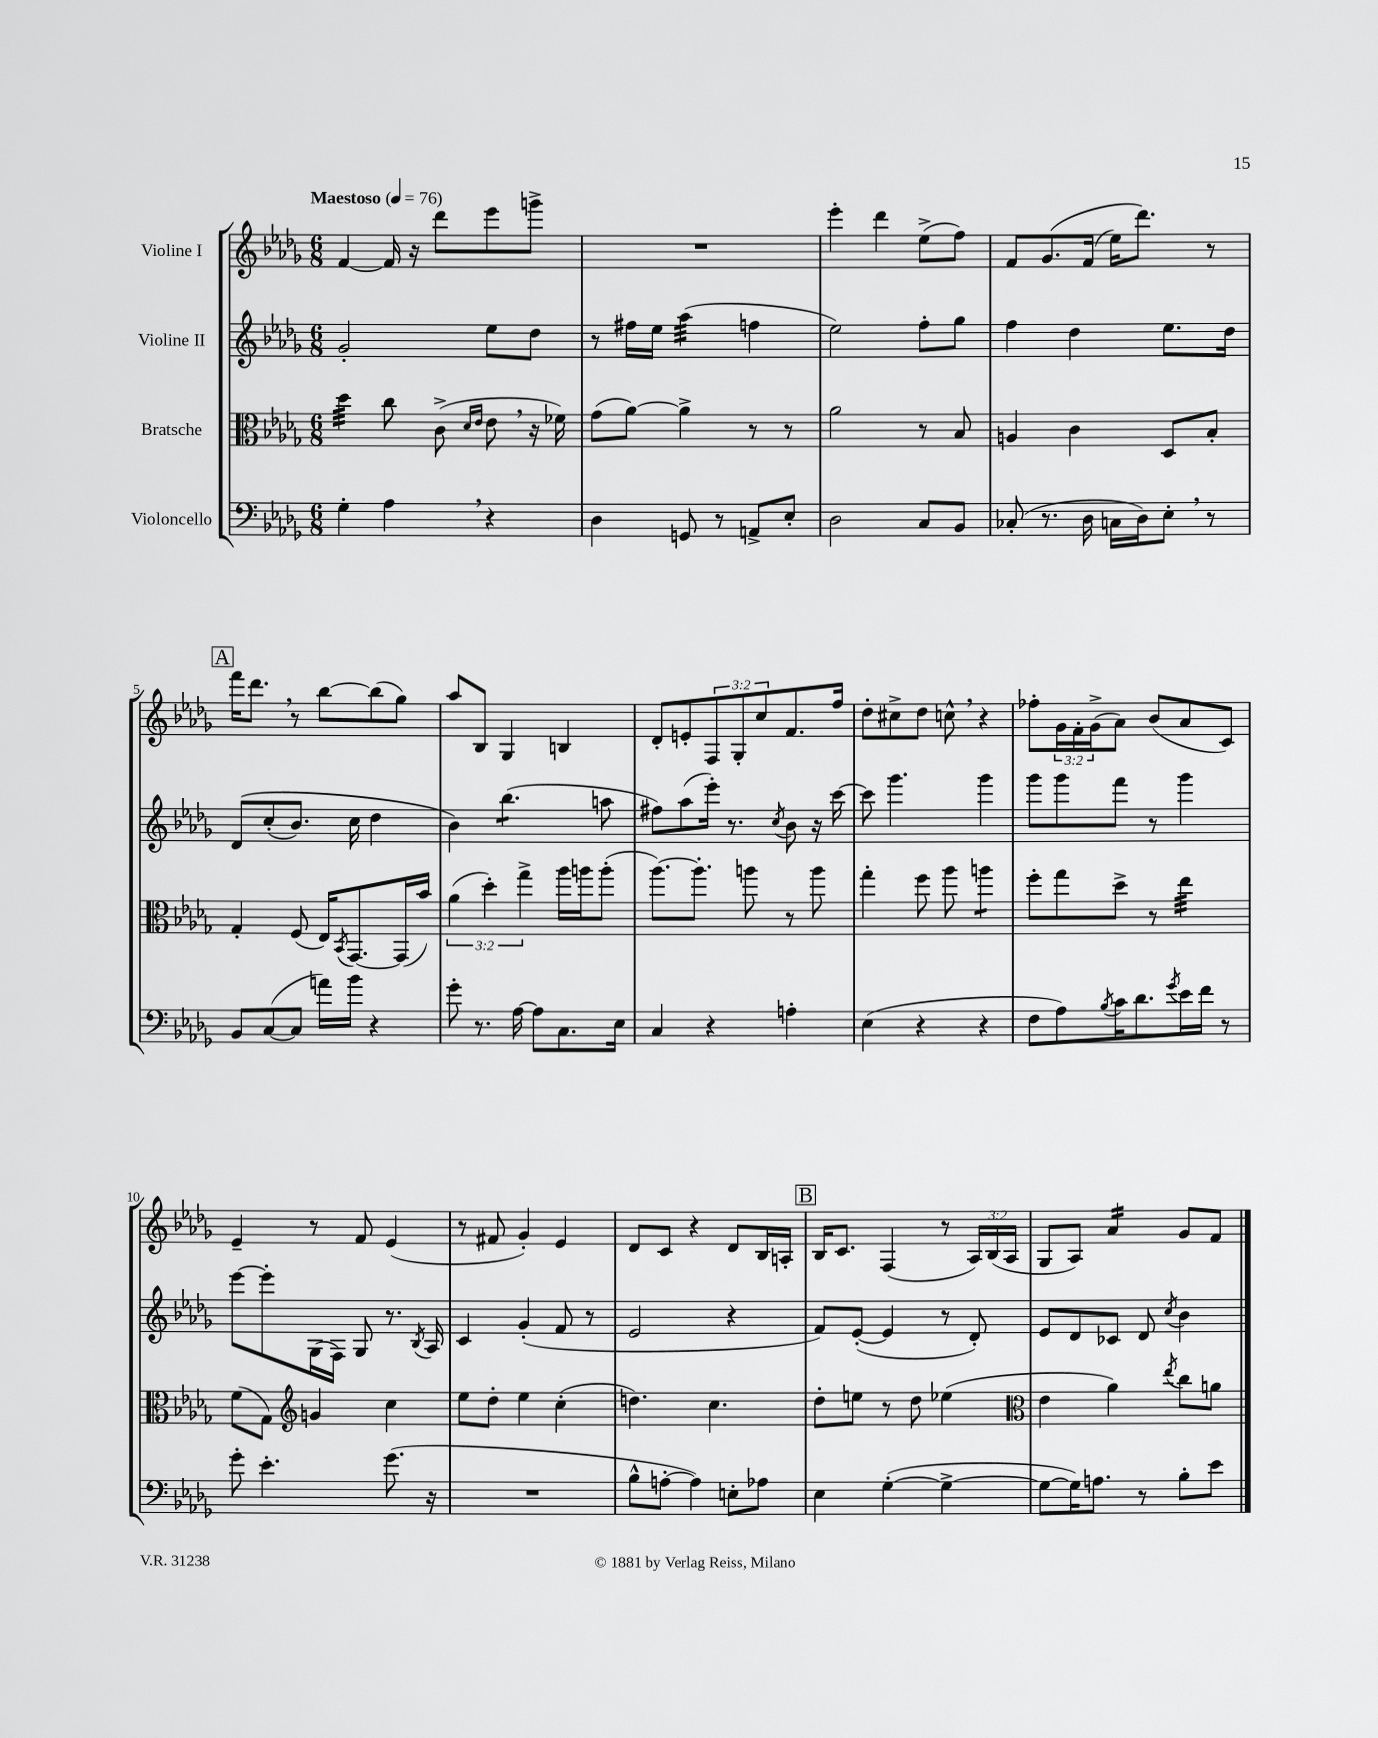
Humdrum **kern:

**kern	**kern	**kern	**kern
*staff4	*staff3	*staff2	*staff1
*clefF4	*clefC3	*clefG2	*clefG2
*k[b-e-a-d-g-]	*k[b-e-a-d-g-]	*k[b-e-a-d-g-]	*k[b-e-a-d-g-]
*M6/8	*M6/8	*M6/8	*M6/8
*MM76	*MM76	*MM76	*MM76
4G-'	4dd-	2g-'	[4f
4A-	8cc	.	16f]
.	.	.	16r
.	(8c^	.	8ddd-
.	16qqd-	.	.
.	16qqe-	.	.
4r	8e-	8ee-	8eee-
.	16r	8dd-	8ggg^
.	16f-)	.	.
=	=	=	=
4D-	(8g-	8r	2.r
.	[8a-)	16ff#	.
.	.	16ee-	.
8GG	4a-^]	(4aa-	.
8r	.	.	.
8AA^	8r	4ff	.
8E-'	8r	.	.
=	=	=	=
2D-	2a-	2ee-)	4eee-'
.	.	.	4ddd-
8C	8r	8ff'	(8ee-^
8BB-	8B-	8gg-	8ff)
=	=	=	=
(8C-'	4A	4ff	8f
8.r	.	.	&(8.g-
.	4c	4dd-	.
16D-	.	.	(16f
16C	.	.	16ee-)
16D-)	.	.	8.ddd-&)
8E-'	8D-	8.ee-	.
8r	8B-'	.	8r
.	.	16dd-	.
=	=	=	=
8BB-	4G-'	&(8d-	16fff
.	.	.	8.ddd-
([8C	.	(8cc'	.
8C]	(8F	8.b-)	8r
16a)	16E-)	.	[8bb-
.	8qBB-	.	.
16b-	[8.GG-	16cc	.
4r	.	4dd-	(8bb-]
.	(16GG-]	.	8gg-)
.	16b-)	.	.
=	=	=	=
8g-'	(6a-	4b-&)	8aa-
8.r	.	.	8B-
.	6dd-')	.	.
.	.	(4.bb-	4G-
[16A-	.	.	.
.	6gg-^	.	.
8A-]	.	.	.
8.C	16aa-	.	4B
.	16aa	.	.
.	(8aa'	8aa	.
16E-	.	.	.
=	=	=	=
4C	[8.aa-)	8ff#)	8d-'
.	.	(8aa-	8e'
.	8.aa-']	.	.
4r	.	16eee-')	12F
.	.	8.r	.
.	.	.	12G-'
.	8aa	.	.
.	.	.	12cc
.	.	8qcc	.
4A'	8r	8b-	8.f
.	8aa	16r	.
.	.	[16ccc	16ff
=	=	=	=
(4E-	4gg-'	8ccc]	8dd-'
.	.	4.ggg-	8cc#^
4r	8ff	.	8dd-
.	8aa-	.	8cc^^
4r	4aa	4ggg-	4r
=	=	=	=
8F	8ff'	8ggg-	8ff-'
8A-)	8gg-	8ggg-	24g-
.	.	.	24f'
.	.	.	(24g-^
8qB-	.	.	.
16c	8dd-^	8fff	8a-)
8.d-	.	.	.
.	8r	8r	(8b-
8qg-	.	.	.
16e-	4ee-	4ggg-	8a-
16f	.	.	.
8r	.	.	8c)
=	=	=	=
8g-'	(8f	[8eee-	4e-~
4.e-'	8G-)	8eee-']	.
*	*clefG2	*	*
.	4g	(16G-	8r
.	.	16F)	.
.	.	8G-	8f
(8.g-	4cc	8.r	(4e-
.	.	8qB-	.
16r	.	16A-	.
=	=	=	=
2.r	8ee-	4c	8r
.	8dd-'	.	8f#
.	4ee-	(4g-'	4g-')
.	(4cc'	8f	4e-
.	.	8r	.
=	=	=	=
8B-^^	4.dd)	2e-	8d-
[8A'	.	.	8c
4A])	.	.	4r
.	4.cc	.	.
8E'	.	4r	8d-
8A-	.	.	16B-
.	.	.	16A'
=	=	=	=
4E-	8dd-'	8f)	16B-
.	.	.	8.c
.	8ee	([8e-'	.
([4G-'	8r	4e-]	(4F
.	8dd-	.	.
4G-^_	(4ee-	8r	8r
.	.	8d-')	24A-)
.	.	.	(24B-
.	.	.	24A-
=	=	=	=
*	*clefC3	*	*
8G-_	4e-	8e-	8G-
16G-])	.	8d-	8A-)
8.A	.	.	.
.	4a-)	8c-	4a-
8r	.	8d-	.
.	8qee-	8qcc	.
8B-'	8cc	4b-	8g-
8e-	8a	.	8f
==	==	==	==
*-	*-	*-	*-
